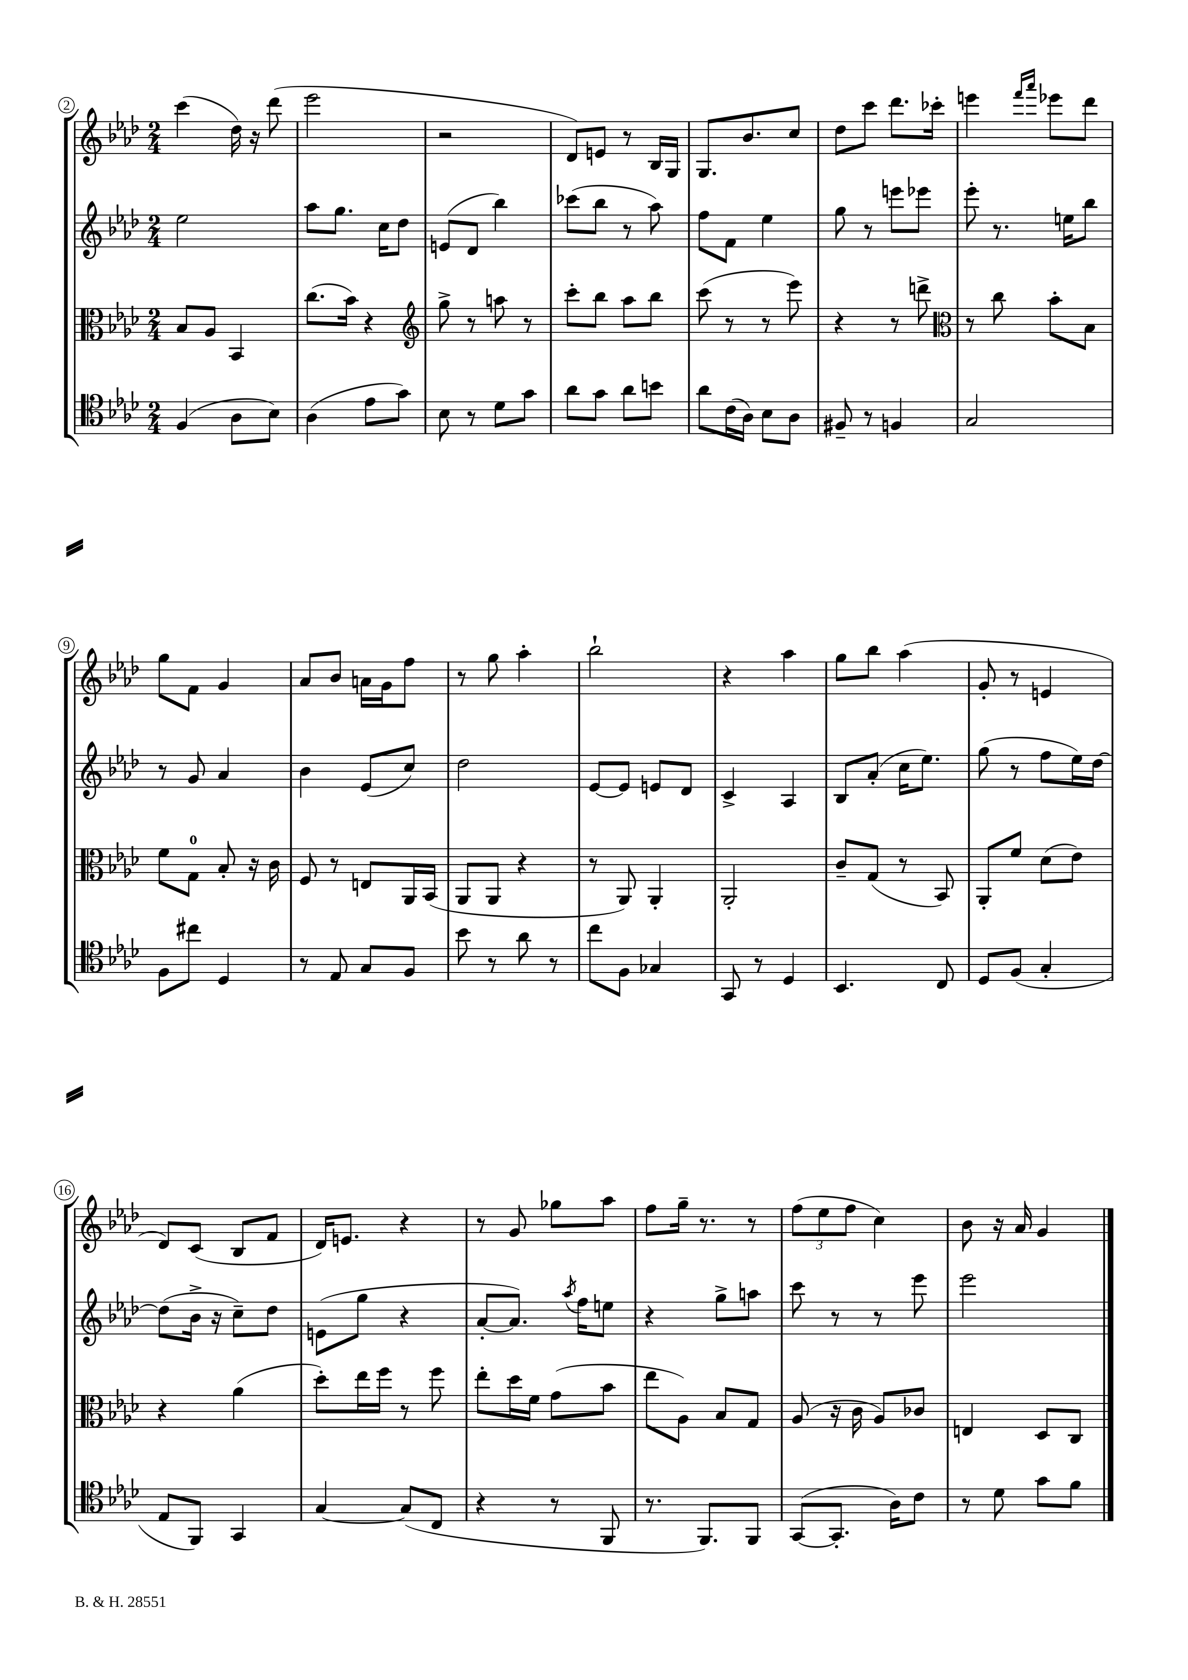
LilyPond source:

<<
\new StaffGroup <<
\new Staff = "s0" {
    \clef treble \key aes \major \numericTimeSignature \time 2/4
    c'''4( des''16) r16 des'''8( |
    ees'''2 |
    r2 |
    des'8) e'8 r8 bes16 g16 |
    g8. bes'8. c''8 |
    des''8 c'''8 des'''8. ces'''16-. |
    e'''4 \grace { f'''16 aes'''16 } ees'''8 des'''8 |
    g''8 f'8 g'4 |
    aes'8 bes'8 a'16 g'16 f''8 |
    r8 g''8 aes''4-. |
    bes''2-! |
    r4 aes''4 |
    g''8 bes''8 aes''4( |
    g'8-. r8 e'4 |
    des'8) c'8( bes8 f'8 |
    des'16) e'8. r4 |
    r8 g'8 ges''8 aes''8 |
    f''8 g''16-- r8. r8 |
    \tuplet 3/2 { f''8( ees''8 f''8 } c''4) |
    bes'8 r16 aes'16 g'4 \bar "|." |
}
\new Staff = "s1" {
    \clef treble \key aes \major \numericTimeSignature \time 2/4
    ees''2 |
    aes''8 g''8. c''16 des''8 |
    e'8( des'8 bes''4) |
    ces'''8( bes''8 r8 aes''8) |
    f''8 f'8 ees''4 |
    g''8 r8 e'''8 ees'''8 |
    ees'''8-. r8. e''16 bes''8 |
    r8 g'8 aes'4 |
    bes'4 ees'8( c''8) |
    des''2 |
    ees'8~ ees'8 e'8 des'8 |
    c'4-> aes4 |
    bes8 aes'8-.( c''16 ees''8.) |
    g''8( r8 f''8 ees''16) des''16~ |
    des''8( bes'16-> r16 c''8--) des''8 |
    e'8( g''8 r4 |
    aes'8~-. aes'8.) \acciaccatura { aes''8 } f''16 e''8 |
    r4 g''8-> a''8 |
    c'''8 r8 r8 ees'''8 |
    ees'''2 \bar "|." |
}
\new Staff = "s2" {
    \clef alto \key aes \major \numericTimeSignature \time 2/4
    bes8 aes8 bes,4 |
    c''8.( bes'16) r4 |
    \clef treble g''8-> r8 a''8 r8 |
    c'''8-. bes''8 aes''8 bes''8 |
    c'''8( r8 r8 ees'''8) |
    r4 r8 d'''8-> |
    \clef alto r8 c''8 bes'8-. bes8 |
    f'8 g8-0 bes8-. r16 c'16 |
    f8 r8 e8 aes,16 bes,16( |
    aes,8 aes,8 r4 |
    r8 aes,8) aes,4-. |
    aes,2-. |
    c'8-- g8( r8 bes,8) |
    aes,8-. f'8 des'8( ees'8) |
    r4 aes'4( |
    des''8-.) ees''16 f''16 r8 f''8 |
    ees''8-. des''16 f'16 g'8( bes'8 |
    ees''8 aes8) bes8 g8 |
    aes8( r16 c'16 aes8) ces'8 |
    e4 des8 c8 \bar "|." |
}
\new Staff = "s3" {
    \clef tenor \key aes \major \numericTimeSignature \time 2/4
    f4( aes8 bes8) |
    aes4( ees'8 g'8) |
    bes8 r8 des'8 g'8 |
    aes'8 g'8 aes'8 b'8 |
    aes'8 c'16( aes16) bes8 aes8 |
    fis8-- r8 f4 |
    g2 |
    f8 cis''8 des4 |
    r8 ees8 g8 f8 |
    bes'8 r8 aes'8 r8 |
    c''8 f8 ges4 |
    g,8 r8 des4 |
    bes,4. c8 |
    des8 f8( g4-. |
    ees8 f,8) g,4 |
    g4~ g8( c8 |
    r4 r8 f,8 |
    r8. f,8.) f,8 |
    g,8~( g,8.-. aes16) c'8 |
    r8 des'8 g'8 f'8 \bar "|." |
}
>>
>>
\layout { \context { \Score currentBarNumber = #2 \override BarNumber.stencil = #(make-stencil-circler 0.1 0.3 ly:text-interface::print) } }
